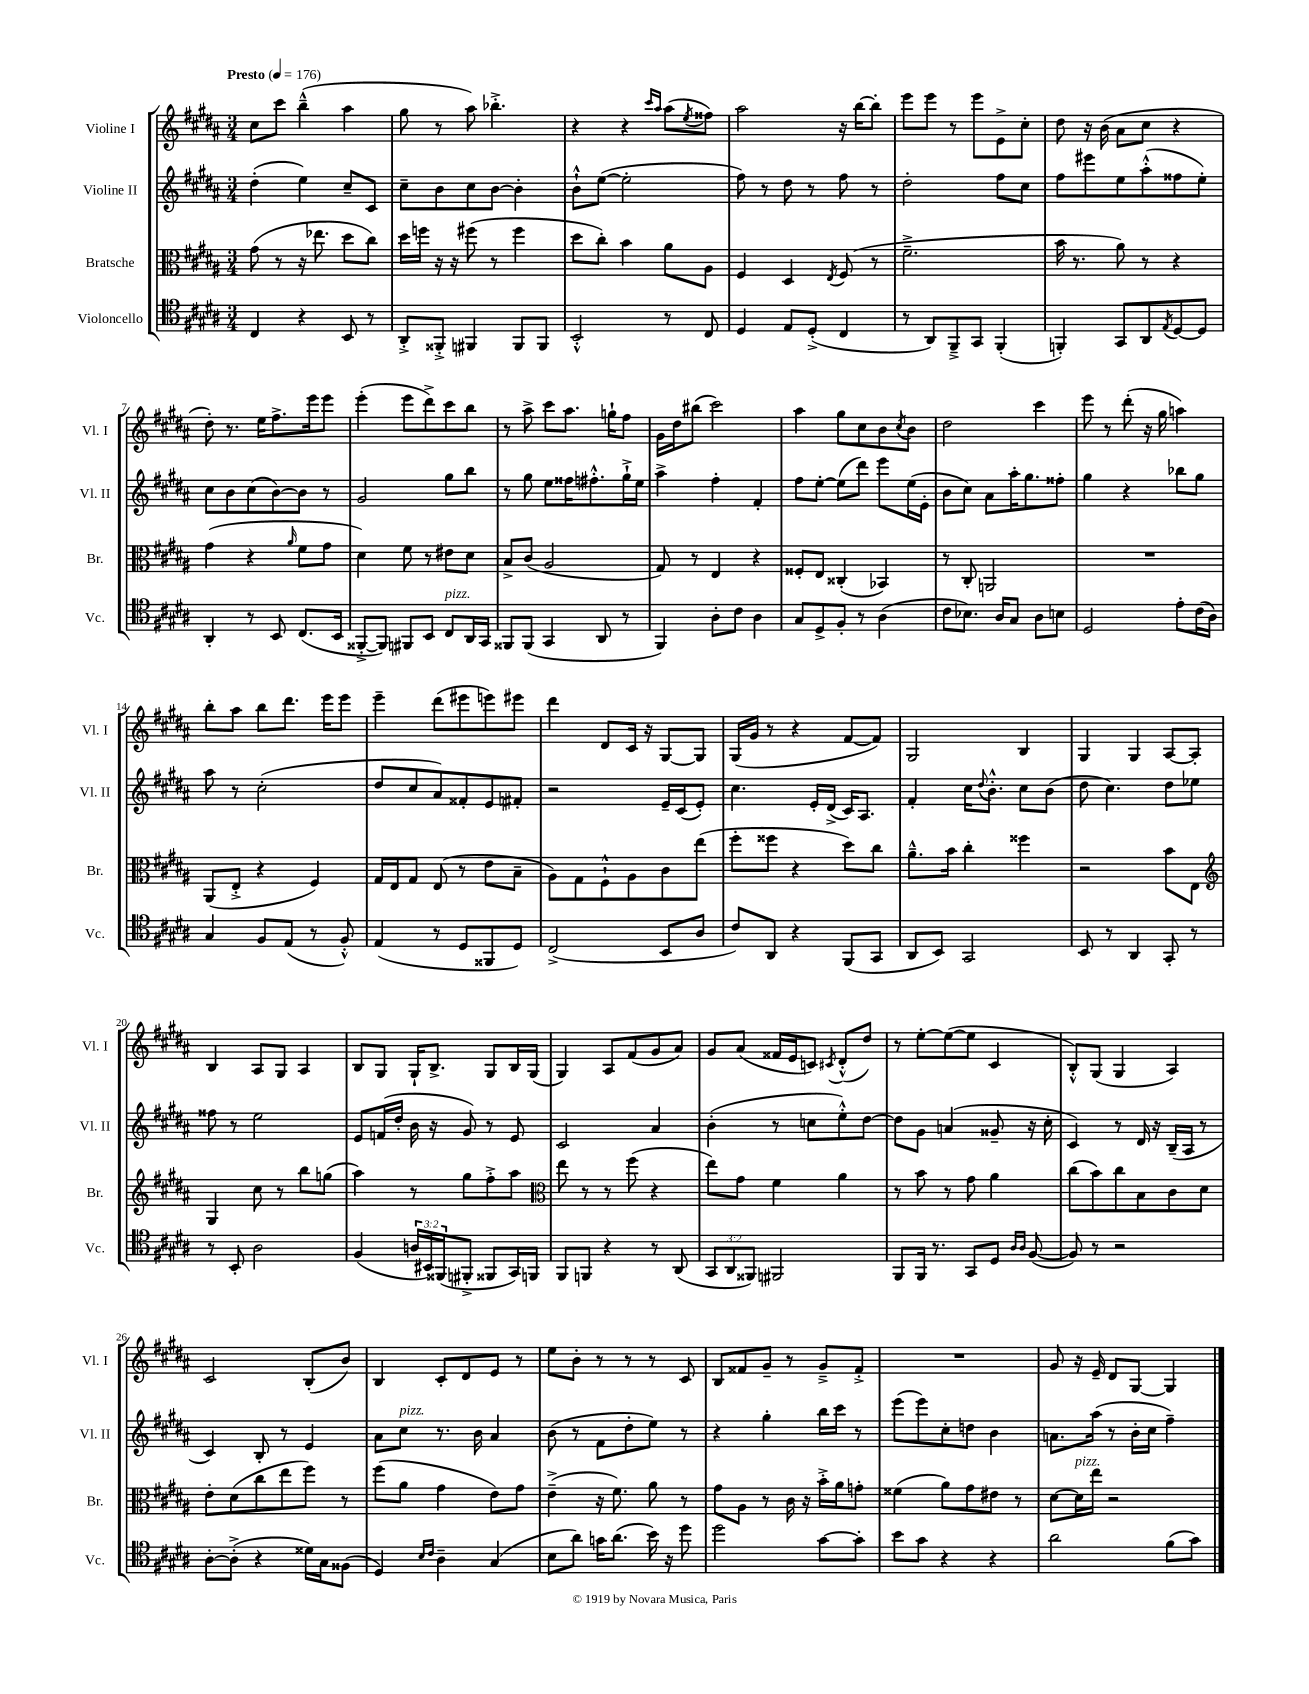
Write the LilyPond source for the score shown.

<<
\new StaffGroup <<
\new Staff = "s0" \with { instrumentName = "Violine I" shortInstrumentName = "Vl. I" } {
    \clef treble \key b \major \numericTimeSignature \time 3/4 \tempo "Presto" 4 = 176
    cis''8 cis'''8 b''4---^( ais''4 |
    gis''8 r8 ais''8) bes''4.-.-> |
    r4 r4 \grace { cis'''16 ais''16 } ais''8( \acciaccatura { e''8 } fisis''8) |
    ais''2 r16 b''16~ b''8-. |
    e'''8 e'''8 r8 e'''8 e'8-> cis''8-. |
    dis''8 r16 b'16( ais'8 cis''8 r4 |
    dis''8-.) r8. e''16 fis''8.-> e'''16 e'''8 |
    e'''4-.( e'''8 dis'''8->) cis'''8 b''8 |
    r8 ais''8-> cis'''8 ais''8. g''16-! fis''8 |
    gis'16 dis''16 bis''8( cis'''2) |
    ais''4 gis''8 cis''8 b'8 \acciaccatura { cis''8 } b'8 |
    dis''2 cis'''4 |
    e'''8 r8 dis'''8-.( r16 gis''16 a''4) |
    b''8-. ais''8 b''8 dis'''8. e'''16 e'''8 |
    e'''4-- dis'''8( eis'''8 e'''8) eis'''8 |
    dis'''4 dis'8 cis'16 r16 gis8~ gis8 |
    gis16( gis'16 r8 r4 fis'8~ fis'8) |
    gis2 b4 |
    gis4 gis4 ais8~ ais8-. |
    b4 ais8 gis8 ais4 |
    b8 gis8 gis16-! b8.-> gis8 b16 gis16( |
    gis4) ais8 fis'8( gis'8 ais'8) |
    gis'8 ais'8( fisis'16 e'16 c'8) \acciaccatura { cis'8 } dis'8-.-^( dis''8) |
    r8 e''8~-. e''8~( e''8 cis'4 |
    b8-.-^) gis8( gis4 ais4) |
    cis'2 b8-.( b'8) |
    b4 cis'8-. dis'8 e'8 r8 |
    e''8 b'8-. r8 r8 r8 cis'8 |
    b8 fisis'8 gis'8-- r8 gis'8---> fisis'8-.-> |
    R2. |
    gis'8 r16 e'16-- dis'8 gis8~ gis4 \bar "|." |
}
\new Staff = "s1" \with { instrumentName = "Violine II" shortInstrumentName = "Vl. II" } {
    \clef treble \key b \major \numericTimeSignature \time 3/4
    dis''4-.( e''4) cis''8-- cis'8 |
    cis''8-- b'8 cis''8 b'8~ b'4-. |
    b'8-!-^ e''8~( e''2-. |
    fis''8) r8 dis''8 r8 fis''8 r8 |
    dis''2-. fis''8 cis''8 |
    fis''8 eis'''8 e''8 ais''8-.-^( fisis''8 e''8-.) |
    cis''8 b'8 cis''8( b'8~) b'8 r8 |
    gis'2 gis''8 b''8 |
    r8 gis''8 e''8 fisis''16 fis''8.-.-^ gis''16-!-> e''16 |
    ais''4-> fis''4-. fis'4-. |
    fis''8 e''8~-. e''8( dis'''8) e'''8 e''16( e'16-. |
    b'8 cis''8) ais'8 ais''16-. gis''8. fisis''8-. |
    gis''4 r4 bes''8 gis''8 |
    ais''8 r8 cis''2-.( |
    dis''8 cis''8 ais'8) fisis'8-. e'8 fis'8-. |
    r2 e'16-- cis'16( e'8-.) |
    cis''4. e'16-. dis'16->( cis'16) ais8. |
    fis'4-. cis''16 \appoggiatura { dis''8 } b'8.-.-^ cis''8 b'8( |
    dis''8 cis''4.) dis''8 ees''8 |
    fisis''8 r8 e''2 |
    e'8 f'16( dis''16-. b'16 r16 gis'8) r8 e'8 |
    cis'2 ais'4 |
    b'4-.( r8 c''8 e''8-.-^) dis''8~ |
    dis''8 gis'8 a'4( gisis'8-- r16 cis''16-. |
    cis'4) r8 dis'16 r16 b16--( ais16 r8 |
    cis'4) b8-. r8 e'4 |
    ais'8 cis''8^\markup { \italic "pizz." } r8. b'16 ais'4 |
    b'8( r8 fis'8 dis''8-. e''8) r8 |
    r4 gis''4-. b''16 cis'''16 r8 |
    e'''8( e'''8) cis''8-. d''8 b'4 |
    a'8. ais''16( r8 b'16-. cis''16 fis''4--) \bar "|." |
}
\new Staff = "s2" \with { instrumentName = "Bratsche" shortInstrumentName = "Br." } {
    \clef alto \key b \major \numericTimeSignature \time 3/4
    gis'8( r8 r16 ees''8. dis''8 cis''8) |
    dis''16 f''16 r16 r16 fis''8( r8 fis''4 |
    dis''8 cis''8-.) b'4 ais'8 ais8 |
    fis4 dis4 \acciaccatura { e8 } fis8( r8 |
    fis'2.---> |
    b'16 r8. ais'8) r8 r4 |
    gis'4( r4 \grace { ais'16 } fis'8 gis'8 |
    dis'4) fis'8 r8 eis'8 dis'8 |
    b8-> cis'8( ais2 |
    gis8) r8 e4 r4 |
    fisis8-. e8 cisis4-.( bes,4) |
    r8 cis8-. a,2 |
    R2. |
    ais,8( e8-.-> r4 fis4) |
    gis16 e16 gis8 e8( r8 e'8 b8-- |
    ais8) gis8 fis8-!-^ ais8 cis'8 e''8( |
    fis''8-. fisis''8 r4 dis''8) cis''8 |
    ais'8.---^ b'16 cis''4-. fisis''4 |
    r2 b'8 e8 |
    \clef treble gis4 cis''8 r8 b''8 g''8( |
    ais''4) r8 gis''8 fis''8-.-> ais''8 |
    \clef alto e''8 r8 r8 fis''8( r4 |
    e''8) gis'8 fis'4 ais'4 |
    r8 b'8 r8 gis'8 ais'4 |
    cis''8( b'8) cis''8 b8 cis'8 dis'8 |
    e'8-. dis'8( cis''8 e''8 fis''8) r8 |
    fis''8( ais'8 gis'4 e'8) gis'8 |
    e'4--->( r16 fis'8.) ais'8 r8 |
    gis'8 ais8 r8 cis'16 r16 b'16-.-> ais'16 g'8-. |
    fisis'4( ais'8) gis'8 eis'8 r8 |
    dis'8~ dis'16^\markup { \italic "pizz." } e''16 r2 \bar "|." |
}
\new Staff = "s3" \with { instrumentName = "Violoncello" shortInstrumentName = "Vc." } {
    \clef tenor \key b \major \numericTimeSignature \time 3/4 \override Staff.TupletNumber.text = #tuplet-number::calc-fraction-text
    cis4 r4 b,8 r8 |
    ais,8-.-> fisis,8-.-> fis,4 fis,8 fis,8 |
    b,2-.-^ r8 cis8 |
    dis4 e8 dis8-.->( cis4 |
    r8 ais,8) fis,8---> gis,8 fis,4-.( |
    f,4-.) gis,8 ais,8 \acciaccatura { e8 } dis8~ dis8 |
    ais,4-. r8 b,8 cis8.( b,16 |
    fisis,8~-.-> fisis,8) fis,8 b,8 cis8^\markup { \italic "pizz." } ais,16 gis,16 |
    fisis,8 fisis,8( gis,4 ais,8 r8 |
    fis,4) ais8-. cis'8 ais4 |
    gis8 dis8-> fis8-. r8 ais4( |
    cis'8 bes8.) ais16 gis8 ais8 b8 |
    dis2 e'8-. cis'16( ais16) |
    gis4 fis8 e8( r8 fis8-.-^) |
    e4( r8 dis8 fisis,8 dis8) |
    cis2->( b,8 ais8 |
    cis'8) ais,8 r4 fis,8( gis,8 |
    ais,8 b,8) gis,2 |
    b,8 r8 ais,4 gis,8-. r8 |
    r8 b,8-. ais2 |
    fis4( \tuplet 3/2 { a16 bis,16) fisis,16( } fis,8-.-> fisis,8 gis,16) f,16 |
    fis,8 f,8 r4 r8 ais,8( |
    \tuplet 3/2 { gis,8 ais,8 fisis,8) } fis,2 |
    fis,8 fis,16 r8. gis,8 dis8 \grace { ais16 ais16 } fis8~( |
    fis8) r8 r2 |
    ais8~-. ais8-.->( r4 disis'16) gis16 fisis8( |
    dis4) \grace { b16 cis'16 } ais4-- gis4( |
    b8 ais'8) g'16 ais'8.( b'16) r16 dis''8 |
    dis''2 gis'8~ gis'8-. |
    b'8 gis'8 r4 r4 |
    ais'2 fis'8( gis'8) \bar "|." |
}
>>
>>
